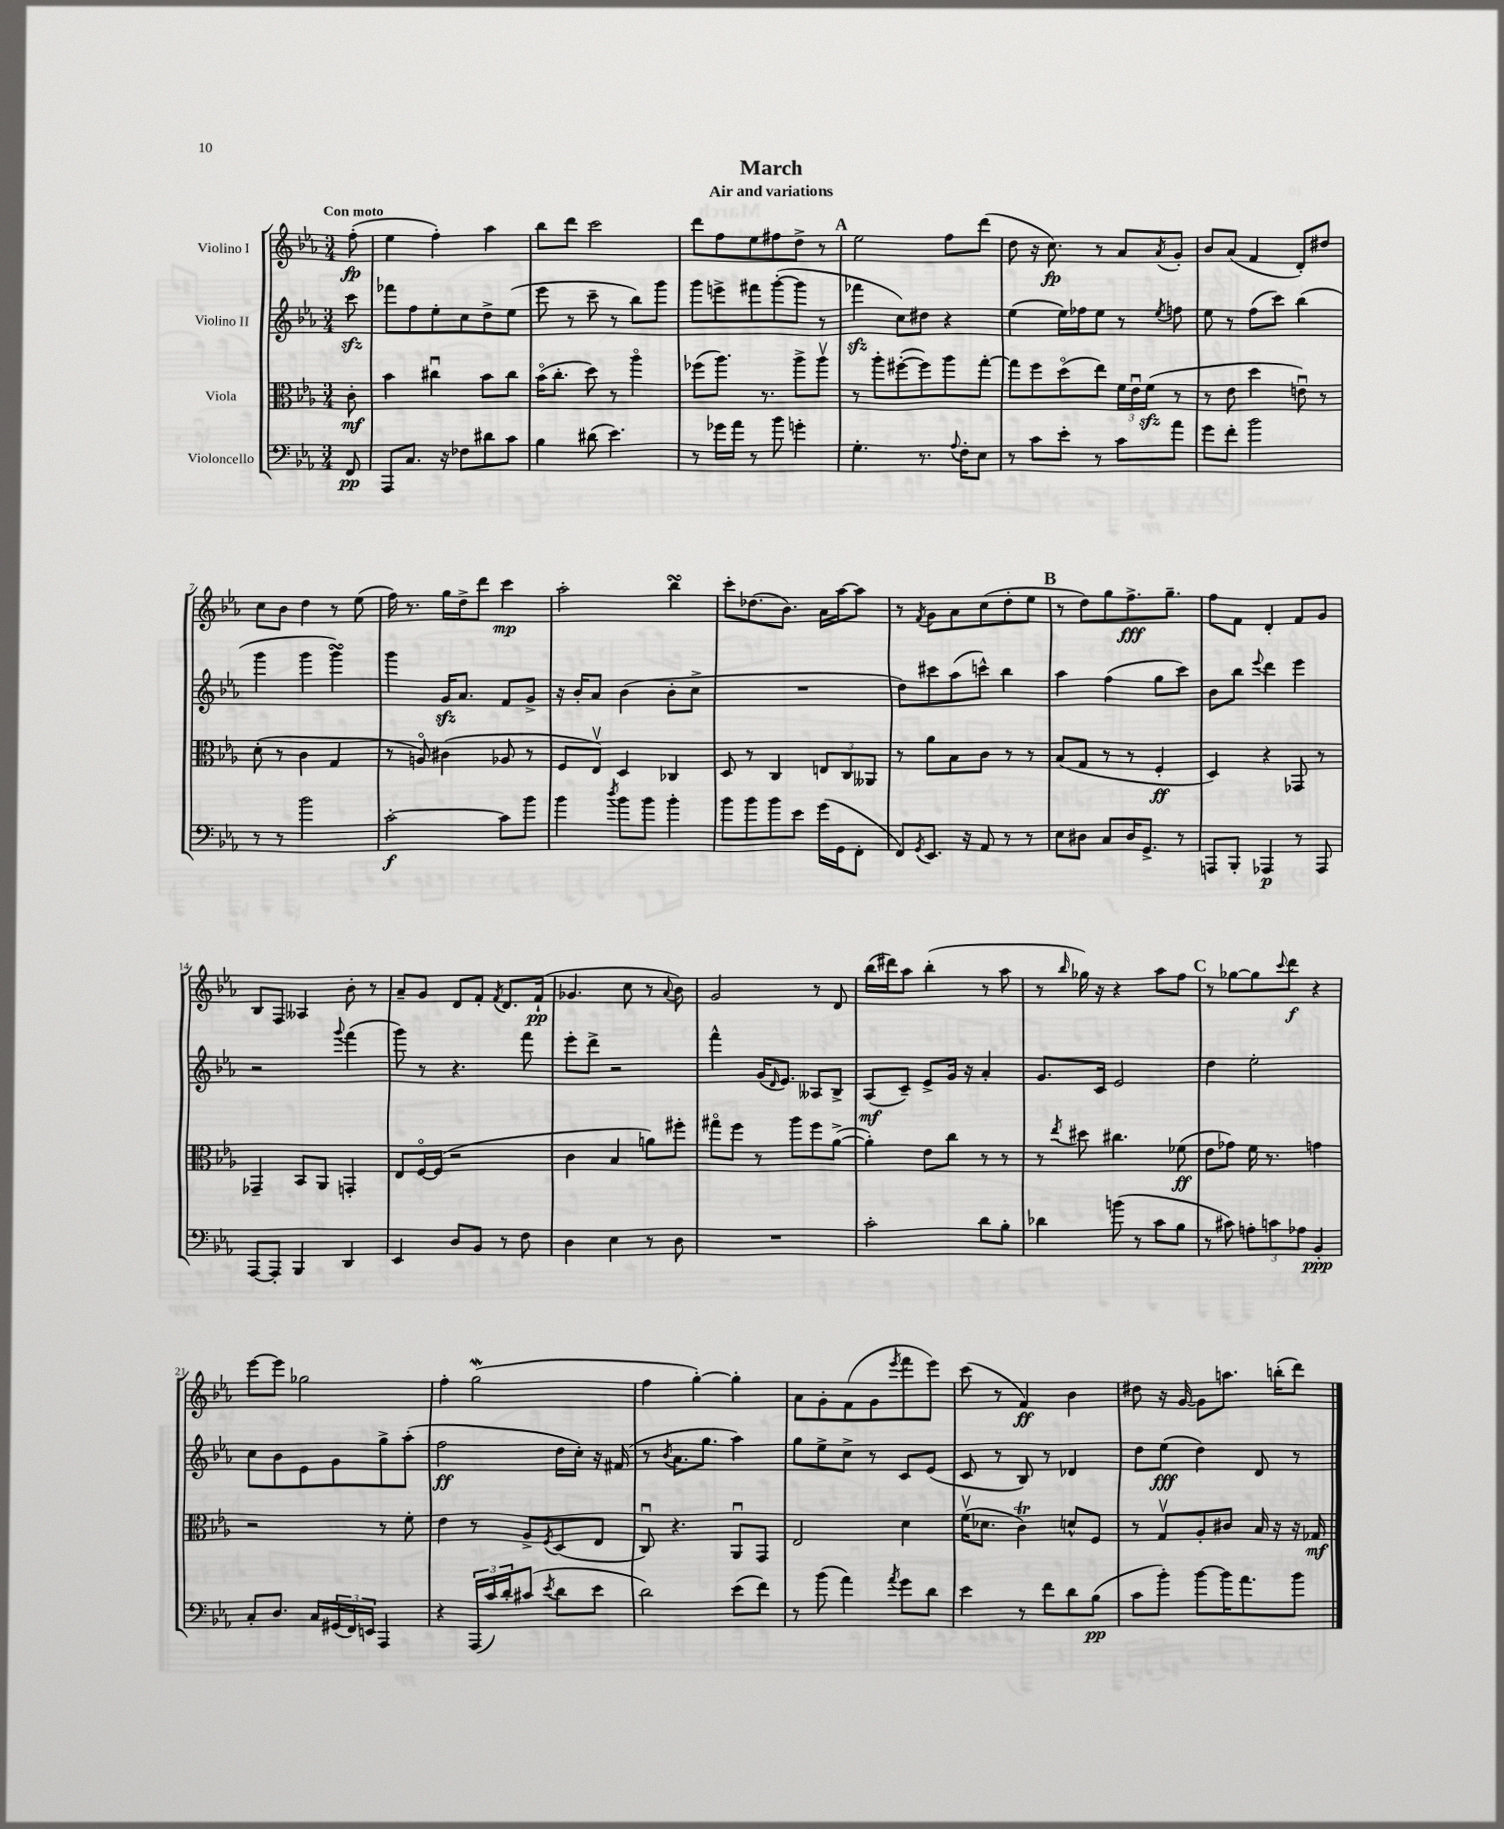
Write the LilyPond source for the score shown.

\header { title = "March" subtitle = "Air and variations" }
<<
\new StaffGroup <<
\new Staff = "s0" \with { instrumentName = "Violino I" } {
    \clef treble \key ees \major \numericTimeSignature \time 3/4 \partial 8 \tempo "Con moto"
    f''8-.\fp( |
    ees''4 f''4-.) aes''4 |
    bes''8 d'''8 c'''2 |
    d'''8 f''8 ees''8 fis''8 d''8-> r8 |
    \mark \markup { \bold "A" } ees''2 f''8 d'''8( |
    d''8 r16 c''8.\fp) r8 aes'8 \acciaccatura { aes'8 } g'8-. |
    bes'8 aes'8( f'4 d'8-.) dis''8 |
    c''8 bes'8 d''4 r8 ees''8( |
    f''16) r8. g''16 d''16-> d'''8 c'''4\mp |
    aes''2-. bes''4\turn |
    c'''8-. des''8.( bes'8.) aes'16 aes''16~ aes''8 |
    r8 \acciaccatura { f'8 } g'8 aes'8 c''8( d''8-. ees''8 |
    \mark \markup { \bold "B" } r8 d''8) g''8 f''8.->\fff g''8.-- |
    f''8 f'8 d'4-. f'8 g'8 |
    bes8 f8 aeses4 bes'8-. r8 |
    aes'8-- g'8 d'8 f'8-. \acciaccatura { f'8 } d'8. f'16-!\pp( |
    ges'4. c''8 r8 \appoggiatura { aes'8 } bes'8) |
    g'2 r8 d'8 |
    bes''16( dis'''16) aes''8 bes''4-.( r8 aes''8 |
    r8 \grace { bes''16 } ges''16) r16 r4 aes''8 f''8 |
    \mark \markup { \bold "C" } r8 ges''8~ ges''8 \appoggiatura { c'''8 } d'''8\f r4 |
    ees'''8~ ees'''8 ges''2 |
    f''4-. g''2\mordent( |
    f''4 g''4~-.) g''4-. |
    aes'8 g'8-. f'8( g'8 \acciaccatura { ees'''8 } f'''8 ees'''8) |
    c'''8( r8 f'4\ff) bes'4 |
    dis''8 r16 g'16~ g'8 a''8. b''16-.( d'''8) \bar "|." |
}
\new Staff = "s1" \with { instrumentName = "Violino II" } {
    \clef treble \key ees \major \numericTimeSignature \time 3/4 \partial 8
    c'''8\sfz |
    fes'''8 f''8 ees''8-. c''8 d''8-> ees''8( |
    ees'''8 r8 c'''8-- r8 bes''8) g'''8 |
    g'''8 e'''8-> fis'''8 g'''8~-.( g'''8 r8 |
    \mark \markup { \bold "A" } fes'''4\sfz c''8) dis''8 r4 |
    ees''4( ees''16) fes''16 ees''8 r8 \acciaccatura { ees''8 } f''8 |
    ees''8 r8 f''8( c'''8) bes''4( |
    g'''4 g'''4 g'''4\turn) |
    g'''4 g'16\sfz aes'8. f'8 g'8-> |
    r16 bes'16-. aes'8 bes'4( bes'8-. c''8-> |
    R2. |
    d''8) cis'''8 aes''8( c'''8-^) bes''4 |
    \mark \markup { \bold "B" } aes''4 f''4( g''8 c'''8) |
    bes'8 bes''8 \appoggiatura { ees'''8 } d'''4 ees'''4 |
    r2 \appoggiatura { g'''8 } f'''4( |
    g'''8) r8 r4. f'''8 |
    ees'''8-. d'''8-> r2 |
    f'''4-^ g'16( \grace { d'16 } ees'8.) aeses8 bes8-> |
    aes8\mf( c'8--) ees'8-> g'16 r16 aes'4-. |
    g'8. c'16 ees'2 |
    \mark \markup { \bold "C" } d''4 ees''2-. |
    c''8 bes'8 ees'8 g'8 g''8-> aes''8-.( |
    f''2\ff d''16 c''16-.) r16 fis'16( |
    r8 \acciaccatura { bes'8 } aes'8. g''8. aes''4) |
    g''8 ees''8-> c''8-> r8 c'8 ees'8( |
    c'8 r8 bes8) r8 des'4 |
    d''8 ees''8\fff( d''4) d'8 r8 \bar "|." |
}
\new Staff = "s2" \with { instrumentName = "Viola" } {
    \clef alto \key ees \major \numericTimeSignature \time 3/4 \partial 8
    c'8-.\mf |
    bes'4 cis''4\downbow bes'8 cis''8 |
    bes'16\flageolet( c''8.-. d''8) r8 aes''4\flageolet |
    fes''8( aes''8.) r8. aes''8-> aes''8\upbow |
    \mark \markup { \bold "A" } r8 aes''8-. fis''8~-.( fis''8) aes''8 g''8~-. |
    g''8 f''8 d''8\flageolet( ees''8) \tuplet 3/2 { f'16 ees'16\downbow f'16\sfz( } r8 |
    r8 ees'8 d''4 e'8\downbow) r8 |
    d'8-.( r8 c'4 g4 |
    r8 a8\flageolet) cis'4( aes8 r8 |
    f8 ees8\upbow) d4 ces4 |
    d8 r8 c4 \tuplet 3/2 { e8 c8 aeses,8 } |
    r8 aes'8 bes8 c'8 r8 r8 |
    \mark \markup { \bold "B" } bes8( g8 r8 r8 f4-.\ff |
    d4) r4 ges,8 r8 |
    ges,4-- bes,8 aes,8 g,4-. |
    ees8 f16~\flageolet f16( r2 |
    c'4 bes4 a'8) fis''8-. |
    gis''8\flageolet f''8 r8 aes''8 f''8 aes'8~->( |
    aes'4-.) ees'8 c''8 r8 r8 |
    r8 \acciaccatura { ees''8 } dis''8 cis''4. fes'8\ff( |
    \mark \markup { \bold "C" } ees'8 ges'8) f'16 r8. g'4 |
    r2 r8 f'8-. |
    ees'4 r8 aes8-> \acciaccatura { f8 } d8( ees8 |
    c8\downbow) r4. aes,8\downbow g,8 |
    ees2 d'4 |
    f'16\upbow( des'8. c'4\trill) d'8-^ f8 |
    r8 g8\upbow aes8-. cis'8 bes16 r16 r16 ges16\mf \bar "|." |
}
\new Staff = "s3" \with { instrumentName = "Violoncello" } {
    \clef bass \key ees \major \numericTimeSignature \time 3/4 \partial 8
    f,8\pp |
    aes,,8 c8. r16 fes8 dis'8 c'8 |
    bes4 dis'8( ees'4.) |
    r8 ges'16 aes'16 r8 bes'8 g'4-. |
    \mark \markup { \bold "A" } g4.-. r8. \appoggiatura { aes8 } f16-. ees8 |
    r8 c'8 ees'8-. r8 c'8 aes'8 |
    g'8 f'8-. bes'2 |
    r8 r8 bes'2 |
    c'2~-.\f c'8 bes'8 |
    bes'4 \acciaccatura { d''8 } bes'8 bes'8 bes'4-. |
    bes'8 bes'8 bes'8 ees'8 g'16( g,16 f,8-. |
    f,8) \acciaccatura { g,8 } ees,8. r16 aes,8 r8 r8 |
    \mark \markup { \bold "B" } ees8 dis8 c8 dis16 g,8.-> r8 |
    a,,8 bes,,8-. aes,,4\p r8 aes,,8 |
    aes,,8~ aes,,8-. bes,,4 d,4 |
    ees,4 d8 bes,8 r8 f8 |
    d4 ees4 r8 d8 |
    R2. |
    c'2-. d'8 bes8-. |
    des'4 b'8( r8 c'8 bes8 |
    \mark \markup { \bold "C" } r8 cis'8) \tuplet 3/2 { a8-. c'8 aes8 } bes,4-.\ppp |
    c8-. d8. c16 \tuplet 3/2 { gis,16( f,16) e,16 } aes,,4 |
    r4 \tuplet 3/2 { aes,,16( c'16) d'16-. } cis'8( \acciaccatura { ees'8 } d'8 ees'8 |
    d'2) ees'8( f'8) |
    r8 bes'8( aes'4) \acciaccatura { aes'8 } g'8 d'8 |
    ees'4 r8 f'8 d'8 bes8\pp( |
    c'8 bes'8-.) bes'8~ bes'16 aes'8. bes'8 \bar "|." |
}
>>
>>
